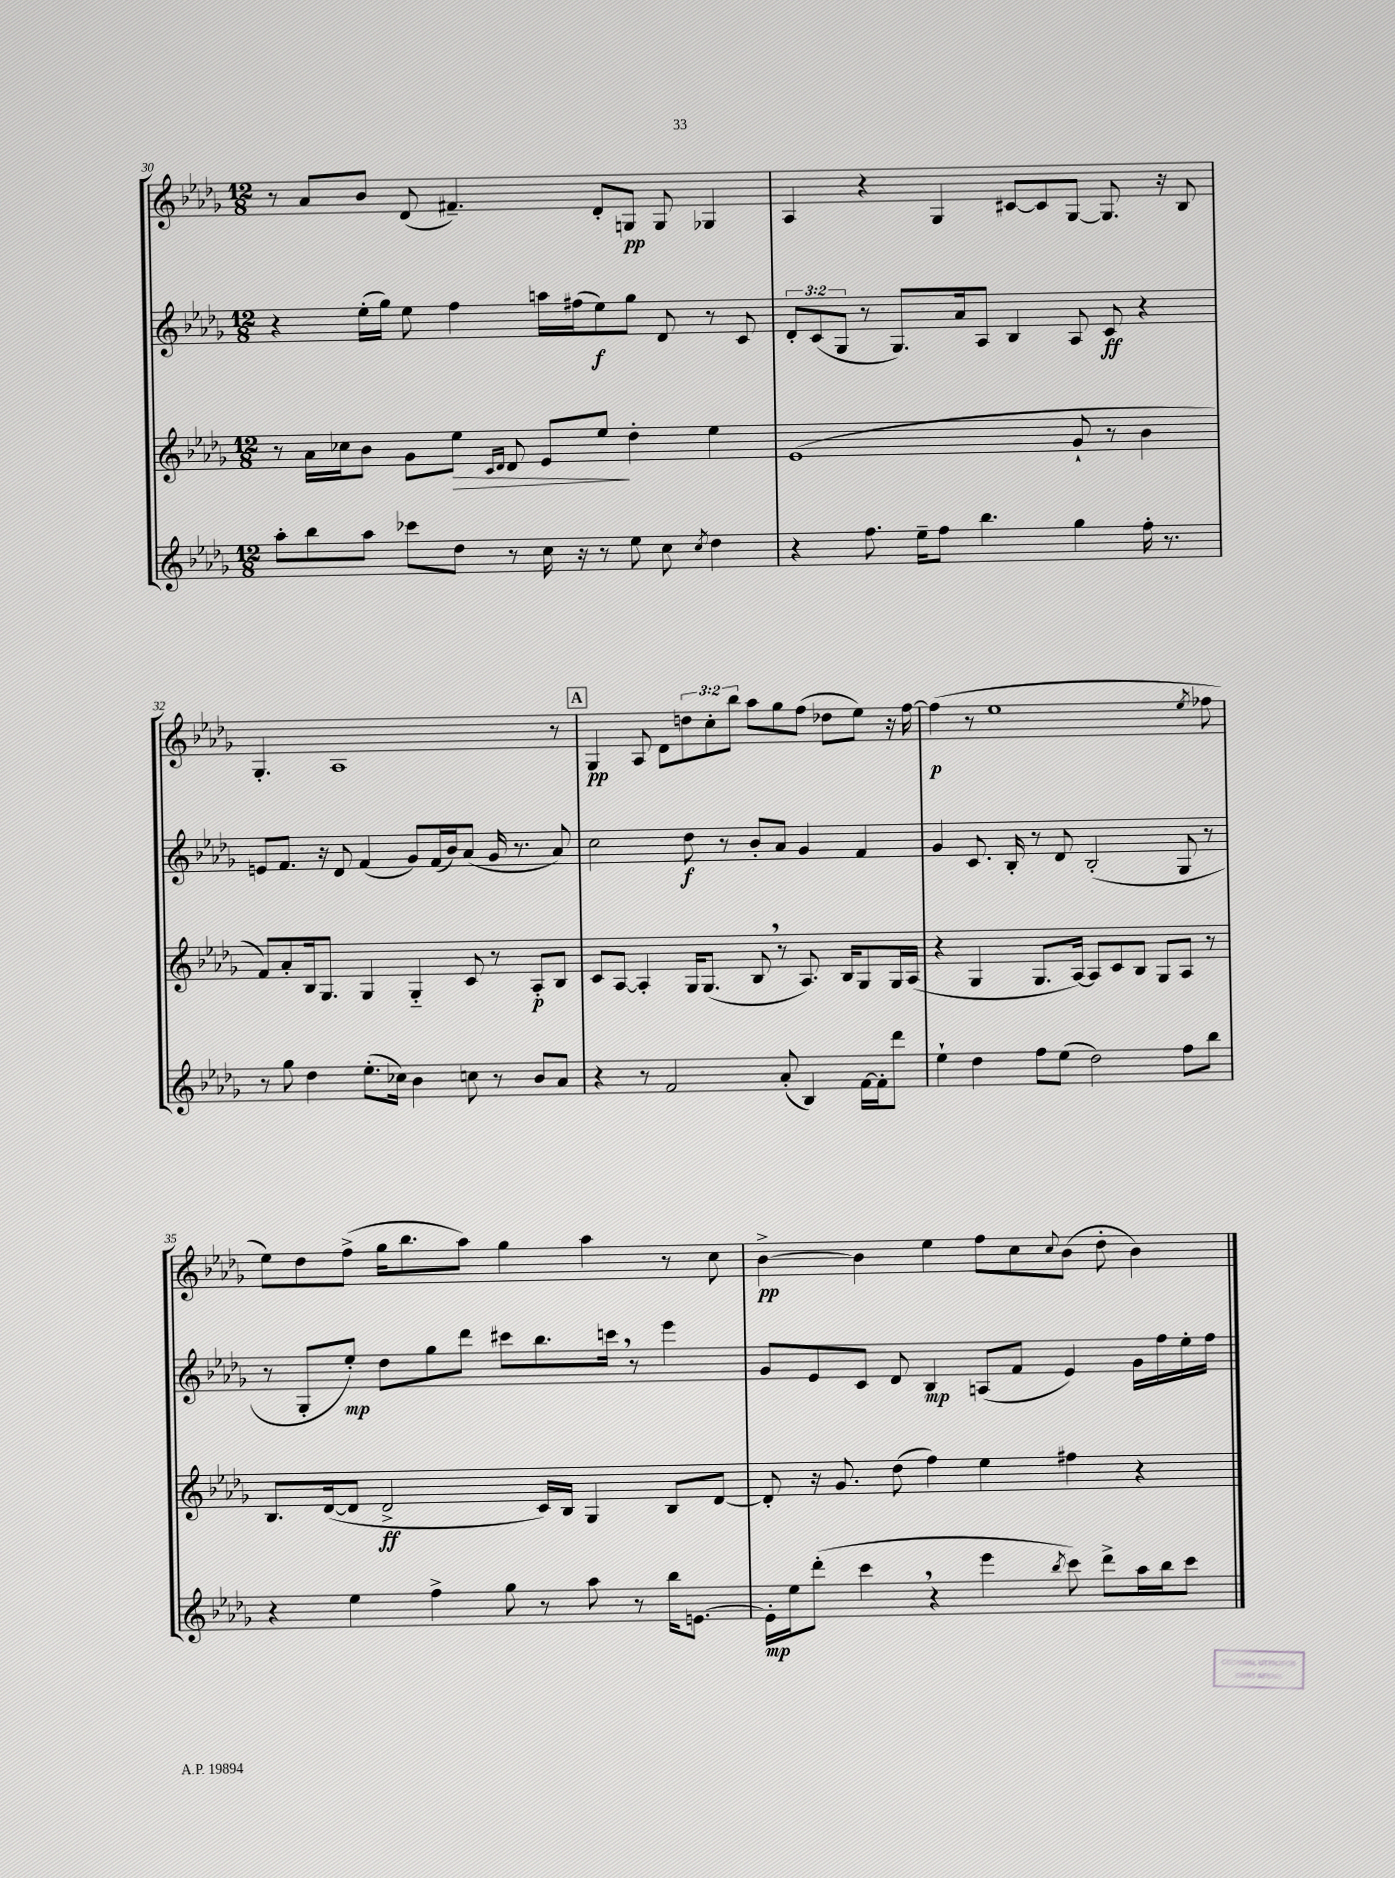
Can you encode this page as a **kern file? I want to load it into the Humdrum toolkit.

**kern	**dynam	**kern	**dynam	**kern	**dynam	**kern	**dynam
*part4	*part4	*part3	*part3	*part2	*part2	*part1	*part1
*staff4	*staff4	*staff3	*staff3	*staff2	*staff2	*staff1	*staff1
*clefG2	*	*clefG2	*	*clefG2	*	*clefG2	*
*k[b-e-a-d-g-]	*	*k[b-e-a-d-g-]	*	*k[b-e-a-d-g-]	*	*k[b-e-a-d-g-]	*
*M12/8	*	*M12/8	*	*M12/8	*	*M12/8	*
=30	=30	=30	=30	=30	=30	=30	=30
8aa-'\L	.	8r	.	4r	.	8r	.
8bb-\	.	16a-\LL	.	.	.	8a-/L	.
.	.	16cc-X\J	.	.	.	.	.
8aa-\J	.	8b-\J	.	(16ee-'\LL	.	8b-/J	.
.	.	.	.	16gg-\JJ)	.	.	.
8ccc-X\L	.	8g-\L	.	8ee-\	.	(8d-/	.
!	!	!	!LO:HP:b	!	!	!	!
8dd-\J	.	8ee-\J	>	4ff\	.	4.f#X~/)	.
.	.	16qqc/LL	.	.	.	.	.
.	.	16qqd-/JJ	.	.	.	.	.
8r	.	8d-/	.	.	.	.	.
16cc\	.	8e-/L	.	16aan\LL	.	.	.
16r	.	.	.	(16ff#X\J	.	.	.
8r	.	8ee-/J	.	8ee-\)	f	8d-'/L	.
8ee-\	.	4dd-'\	]	8gg-\J	.	8Gn/J	pp
8cc\	.	.	.	8d-/	.	8G/	.
8qcc/	.	.	.	.	.	.	.
4dd-\	.	4ee-\	.	8r	.	4G-X/	.
.	.	.	.	8c/	.	.	.
=31	=31	=31	=31	=31	=31	=31	=31
4r	.	(1e-	.	12d-'/L	.	4A-/	.
.	.	.	.	(12c/	.	.	.
.	.	.	.	12G-/J	.	.	.
8.ff\	.	.	.	8r	.	4r	.
.	.	.	.	8.G-/L)	.	.	.
16ee-~\KL	.	.	.	.	.	.	.
8ff\J	.	.	.	.	.	4G-/	.
.	.	.	.	16a-/k	.	.	.
4.bb-\	.	.	.	8A-/J	.	.	.
.	.	.	.	4B-/	.	[8c#X/L	.
.	.	.	.	.	.	8c#/]	.
4gg-\	.	8g-`/	.	8A-/	.	[8G-/J	.
.	.	8r	.	8c/	ff	8.G-/]	.
16ff'\	.	4b-\	.	4r	.	.	.
8.r	.	.	.	.	.	16r	.
.	.	.	.	.	.	8B-/	.
!!LO:LB:g=z
=32	=32	=32	=32	=32	=32	=32	=32
8r	.	8f/L)	.	8en/L	.	4.G-'/	.
8gg-\	.	8a-'/	.	8.f/J	.	.	.
4dd-\	.	16B-/k	.	.	.	.	.
.	.	8.G-/J	.	16r	.	.	.
.	.	.	.	8d-/	.	1A-	.
(8.ee-'\L	.	4G-/	.	(4f/	.	.	.
16cc-X\Jk)	.	.	.	.	.	.	.
4b-\	.	4G-/	.	8g-/L)	.	.	.
.	.	.	.	(16f/L	.	.	.
.	.	.	.	16b-/J)	.	.	.
8ccn\	.	8c/	.	(8a-/J	.	.	.
8r	.	8r	.	16g-/	.	.	.
.	.	.	.	8.r	.	.	.
8b-/L	.	8A-'/L	p	.	.	.	.
8a-/J	.	8B-/J	.	8a-/)	.	8r	.
!!LO:REH:place=s1:t=A
=33	=33	=33	=33	=33	=33	=33	=33
4r	.	8c/L	.	2cc\	.	4G-/	pp
.	.	[8A-/J	.	.	.	.	.
8r	.	4A-'/]	.	.	.	8A-/	.
2f/	.	.	.	.	.	8d-\L	.
.	.	16G-/KL	.	8dd-\	f	12ddn\	.
.	.	(8.G-/J	.	.	.	.	.
.	.	.	.	.	.	12cc'\	.
.	.	.	.	8r	.	.	.
.	.	.	.	.	.	12bb-\J	.
.	.	8B-,/	.	8b-'/L	.	8aa-\L	.
(8a-'/	.	8r	.	8a-/J	.	8gg-\	.
4B-/)	.	8.A-/)	.	4g-/	.	(8ff\J	.
.	.	.	.	.	.	8dd-X\L	.
.	.	16B-/KL	.	.	.	.	.
[16f\LL	.	8G-/	.	4f/	.	8ee-\J)	.
16f'\J]	.	.	.	.	.	.	.
8ddd-\J	.	16G-/L	.	.	.	16r	.
.	.	(16A-/JJ	.	.	.	[16ff\	.
=34	=34	=34	=34	=34	=34	=34	=34
4ee-`\	.	4r	.	4g-/	.	(4ff\]	p
4dd-\	.	4G-/	.	8.c/	.	8r	.
.	.	.	.	.	.	1ee-	.
.	.	.	.	16B-'/	.	.	.
8ff\L	.	8.G-/L	.	8r	.	.	.
(8ee-\J	.	.	.	8d-/	.	.	.
.	.	[16A-/Jk)	.	.	.	.	.
2dd-\)	.	8A-/L]	.	(2B-'/	.	.	.
.	.	8c/	.	.	.	.	.
.	.	8B-/J	.	.	.	.	.
.	.	8G-/L	.	.	.	.	.
8ff\L	.	8A-/J	.	8G-/	.	.	.
.	.	.	.	.	.	8qee-/	.
8bb-\J	.	8r	.	8r	.	8ff-X\	.
!!LO:LB:g=z
=35	=35	=35	=35	=35	=35	=35	=35
4r	.	8.B-/L	.	8r	.	8ee-\L)	.
.	.	.	.	8G-'/L	.	8dd-\	.
.	.	([16d-/k	.	.	.	.	.
4ee-\	.	8d-/J]	.	8ee-'/J)	mp	(8ff^\J	.
.	.	2d-^/	ff	8dd-\L	.	16gg-\KL	.
.	.	.	.	.	.	8.bb-\	.
4ff^\	.	.	.	8gg-\	.	.	.
.	.	.	.	8ddd-\J	.	8aa-\J)	.
8gg-\	.	.	.	8ccc#X\L	.	4gg-\	.
8r	.	16c/LL)	.	8.bb-\	.	.	.
.	.	16B-/JJ	.	.	.	.	.
8aa-\	.	4G-/	.	.	.	4aa-\	.
.	.	.	.	16cccn,\Jk	.	.	.
8r	.	.	.	8r	.	.	.
16bb-\KL	.	8B-/L	.	4eee-\	.	8r	.
[8.en\J	.	.	.	.	.	.	.
.	.	[8d-/J	.	.	.	8cc\	.
=36	=36	=36	=36	=36	=36	=36	=36
16e'\LL]	mp	8d-'/]	.	8g-/L	.	[4b-^\	pp
16ee-\J	.	.	.	.	.	.	.
(8ddd-'\J	.	16r	.	8e-/	.	.	.
.	.	8.g-/	.	.	.	.	.
4ccc,\	.	.	.	8c/J	.	4b-\]	.
.	.	(8dd-\	.	8d-/	.	.	.
4r	.	4ff\)	.	4B-/	mp	4ee-\	.
4eee-\	.	4ee-\	.	(8An/L	.	8ff\L	.
.	.	.	.	8f/J	.	8cc\	.
8qbb-/	.	.	.	.	.	8qqcc/	.
8ccc\)	.	4ff#X\	.	4e-/)	.	(8b-\J	.
8ddd-^\L	.	.	.	.	.	8dd-'\	.
16aa-\L	.	4r	.	16g-\LL	.	4b-\)	.
16bb-\J	.	.	.	16ff\	.	.	.
8ccc\J	.	.	.	16ee-'\	.	.	.
.	.	.	.	16ff\JJ	.	.	.
==	==	==	==	==	==	==	==
*-	*-	*-	*-	*-	*-	*-	*-
